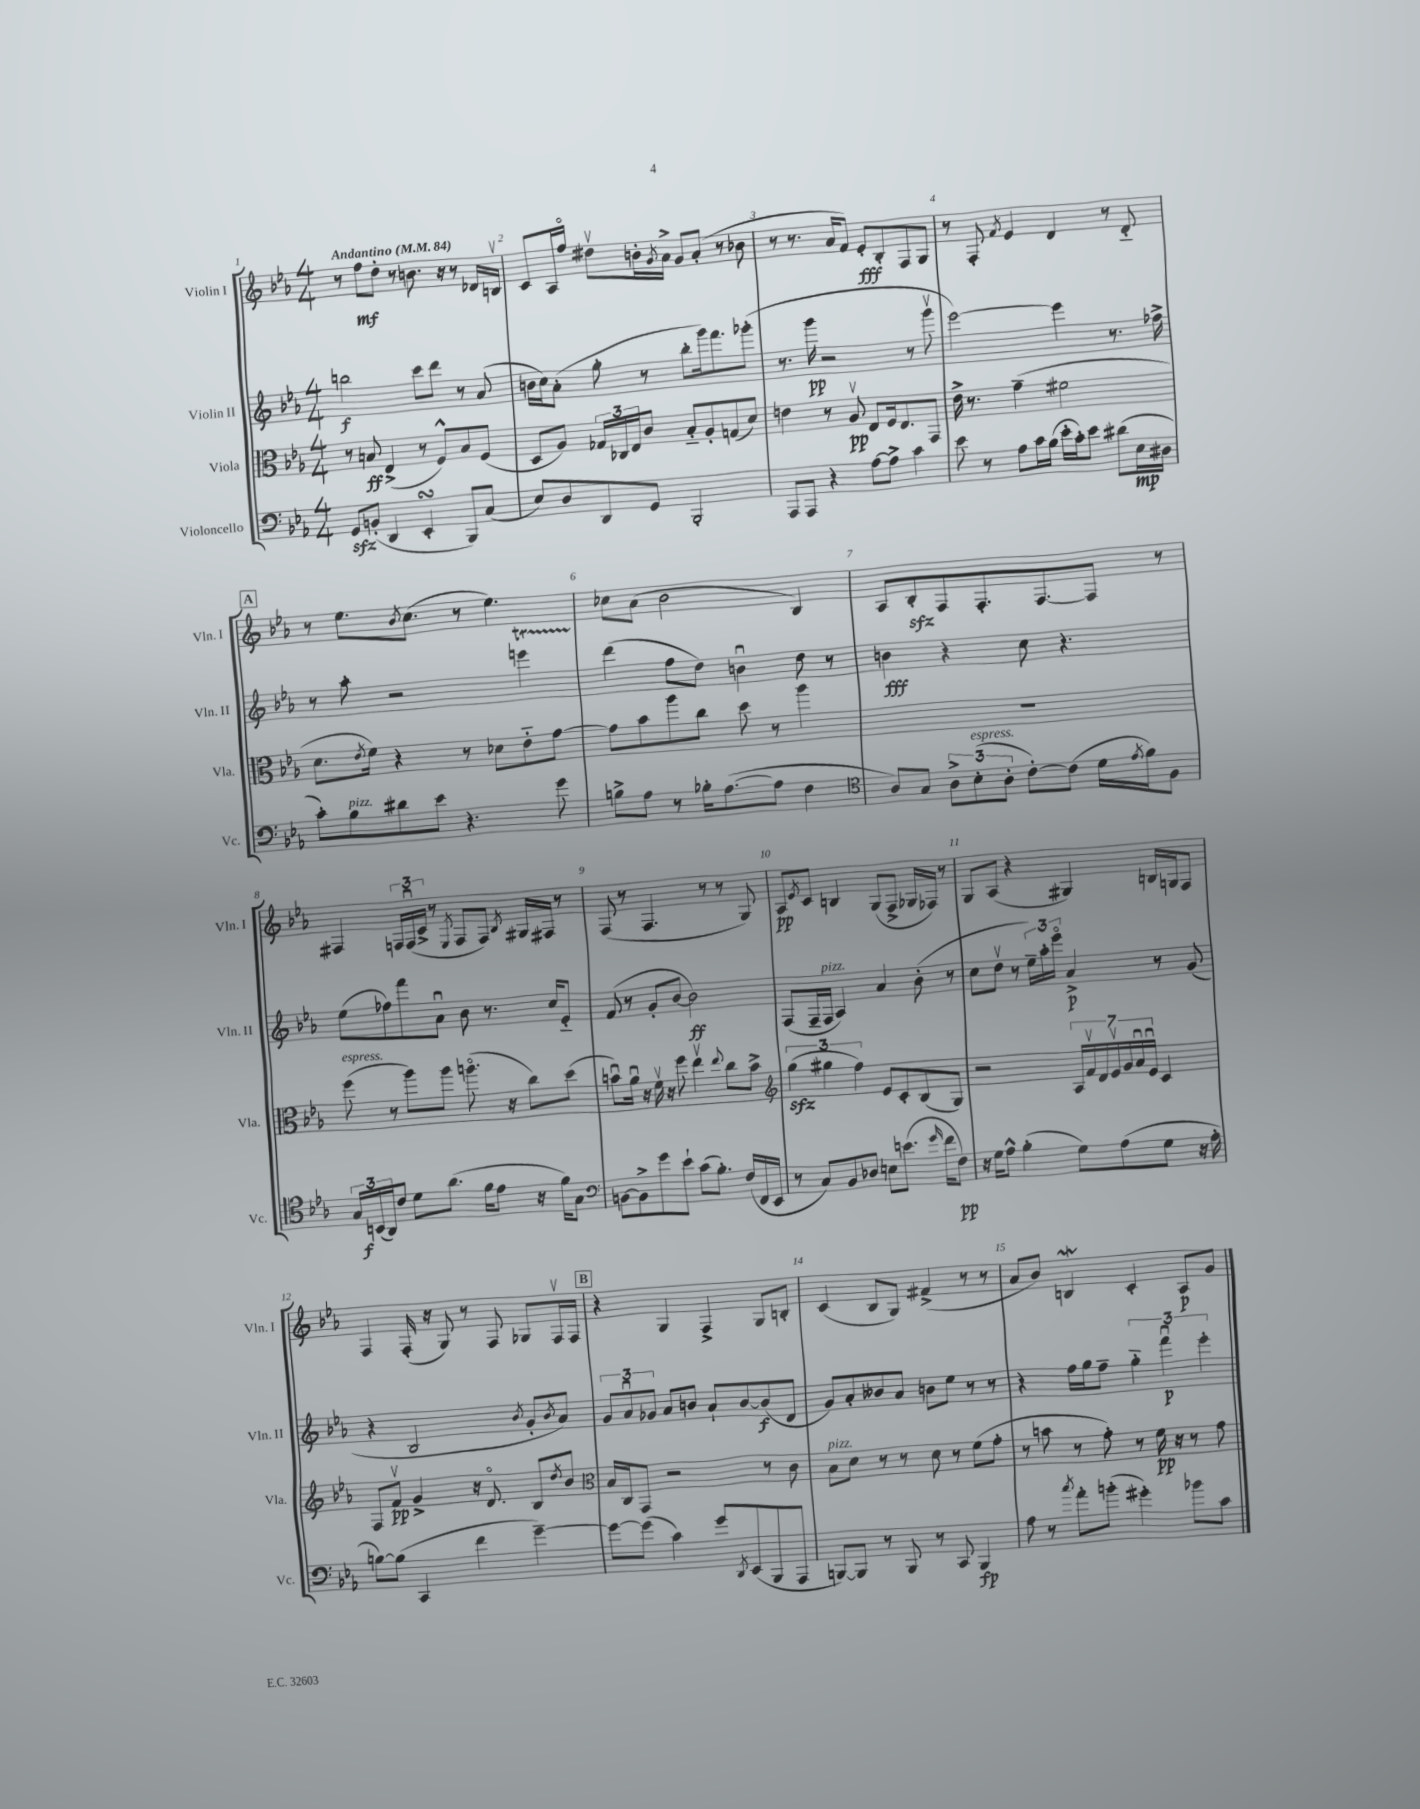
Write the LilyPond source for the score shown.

<<
\new StaffGroup <<
\new Staff = "s0" \with { instrumentName = "Violin I" shortInstrumentName = "Vln. I" } {
    \clef treble \key ees \major \numericTimeSignature \time 4/4 \tempo "Andantino" 4 = 84
    r8 f''8\mf d''8-. r8 b'8. r16 r8 des'16 b16\upbow |
    c'8 aes16 f''16\flageolet dis''8\upbow b'16-. \acciaccatura { g'8 } aes'16-> g'8 aes'8-.( r8 bes'8 |
    r8 r8. aes'16 f'8) ees'8-.\fff bes8-. f8 g8 |
    r8 f8-. \acciaccatura { f'8 } ees'4 d'4 r8 d'8-_ |
    \mark \markup { \box "A" } r8 ees''8. \acciaccatura { bes'8 } c''8.( r8 ees''4.) |
    ces''8 aes'8( bes'2 bes4) |
    aes8 bes8-.\sfz f8 f8.-. f8.~ f8 r8 |
    fis4 \tuplet 3/2 { f16 f16\downbow( c'16-> } r8 \acciaccatura { ees8 } f8 f8) \acciaccatura { bes8 } gis16 fis16 r8 |
    f8( r8 f4. r8 r8 g8) |
    aes8\pp \acciaccatura { ees'8 } c'8 b4 g8( f8-> ges16 fes16) r8 |
    g8 aes8( r4 gis4) b16 g16 f8 |
    f4 f16-.( r16 g8) r8 f8 ges8 f16\upbow f16 |
    \mark \markup { \box "B" } r4 g4 f4-> g8 b8-. |
    c'4( bes8 g8) fis'4->( r8 r8 |
    aes'8 bes'8) b4\mordent c'4-. aes8\p g'8 \bar "|." |
}
\new Staff = "s1" \with { instrumentName = "Violin II" shortInstrumentName = "Vln. II" } {
    \clef treble \key ees \major \numericTimeSignature \time 4/4
    b''2\f c'''8 d'''8 r8 aes'8( |
    b'16 c''16) aes'8-.( g''8-. r8 bes''8-. g'''16) f'''8. ges'''8-.( |
    r8. g'''16\pp r2 r8 g'''8\upbow |
    ees'''2~) ees'''4 r8. fes''16-> |
    \mark \markup { \box "A" } r8 aes''8-. r2 e'''4\startTrillSpan |
    d'''4\stopTrillSpan( f''8 d''8) b'4\downbow d''8 r8 |
    b'4\fff r4 c''8 r4. |
    ees''8( fes''8) f'''8 aes'8\downbow bes'8 r8. c''16 ees'8-_ |
    f'8( r8 g'8-. bes'8~ bes'2\ff) |
    f8( f16-- f16^\markup { \italic "pizz." } aes4) aes'4 bes'8-.( r8 |
    c''8 d''8\upbow r8 \tuplet 3/2 { ees''16--) aes''16-. ees'''16\flageolet } aes'4->\p r8 g'8( |
    r4 bes2 \acciaccatura { bes'8 } g'8-. \acciaccatura { bes'8 } aes'8) |
    \mark \markup { \box "B" } \tuplet 3/2 { g'8 aes'8\downbow ges'8 } aes'8 b'8 aes'8-! b'8~ b'8\f( d'8 |
    g'8) aes'8-. beses'8 aes'8 b'8 ees''8 r8 r8 |
    r4 f''16 g''16 f''8-- \tuplet 3/2 { g''4-_ f'''4\downbow\p ees'''4-. } \bar "|." |
}
\new Staff = "s2" \with { instrumentName = "Viola" shortInstrumentName = "Vla." } {
    \clef alto \key ees \major \numericTimeSignature \time 4/4
    r8 b8\ff ees4->( r8 f8-^) b8 f8( |
    d8 aes8) \tuplet 3/2 { ges16 ces16 ees16 } c'8 bes8-_ aes8-. g8( d'8) |
    e'4 r8 aes8\upbow\pp ees8 f16 ees8. g,8 |
    ees'16-> r8. g'4--( fis'2 |
    \mark \markup { \box "A" } d'8. \acciaccatura { ees'8 } f'16) r4 r8 des'8 ees'8-_ g'8~ |
    g'8 bes'8 aes''8 c''8 d''8 r8 aes''4 |
    R1 |
    f''8^\markup { \italic "espress." }( r8 aes''8) aes''8 a''8.\flageolet( r16 c''8) d''8( |
    b'8\downbow) aes'16\downbow r16 f'16\upbow r16 f''8 ees''4\upbow \appoggiatura { ees''8 } c''8 b'8-> |
    \clef treble \tuplet 3/2 { g''4\sfz( gis''4 f''4) } ees'8 c'8-. bes8( g8) |
    r2 \tuplet 7/4 { aes16 f'16\upbow d'16 ees'16\upbow g'16 aes'16\downbow ees'16\downbow } c'4 |
    f8 f'8\upbow\pp g'4-> r16 d'8.\flageolet bes8 \acciaccatura { d''8 } bes'8 |
    \mark \markup { \box "B" } \clef alto bes16 c16 g,8 r2 r8 c'8 |
    bes8^\markup { \italic "pizz." } d'8 r8 r8 d'8 r8 f'8( g'8-. |
    r8 b'8 r8 g'8-.) r8 f'16\pp r16 r8 g'8 \bar "|." |
}
\new Staff = "s3" \with { instrumentName = "Violoncello" shortInstrumentName = "Vc." } {
    \clef bass \key ees \major \numericTimeSignature \time 4/4
    g,8\sfz b,8-.( d,4 ees,4-.\turn bes,,8) c8( |
    ees8) d8 d,8 g,8 bes,,2-. |
    aes,,8 aes,,8 r4 aes8~ aes8-> c'4 |
    ees'8 r8 aes8 c'16 bes16( ees'16-. c'16-.) ees'8 dis'8( ees16\mp dis16 |
    \mark \markup { \box "A" } c'8-.) bes8^\markup { \italic "pizz." } dis'8 ees'8 r4. g'8 |
    b8-> aes8 r8 bes16-. aes8.~( aes8 f4 |
    \clef tenor aes8) g8 \tuplet 3/2 { aes8-> bes8-.^\markup { \italic "espress." }( aes8-. } c'8~-.) c'8( d'16 \acciaccatura { ees'8 } f'16) f8 |
    \tuplet 3/2 { g16 b,16\f( aes,16) } c'8 d'8 aes'8.( f'16 ees'8 r16 f'16) g8 |
    \clef bass b,8~ b,8-> g'8 ees'8-! c'8( bes8.-.) f16( f,16 ees,16 |
    r8 c8) bes,8 des8 e8 e'8.( \grace { g'16 } f'16 f8\pp) |
    r16 g16 aes8-^ bes4-.( g8) aes8( g8 r16 aes16-. |
    b8~) b8( c,4 f'4 g'4~--) |
    \mark \markup { \box "B" } g'8~ g'8( c'4) g'8 \acciaccatura { d,8 } ees,8( bes,,8 aes,,8 |
    b,,8~) b,,8 r8 b,,8 r8 c,8 b,,4\fp |
    aes8 r8 \acciaccatura { c''8 } aes'8-. b'8-.( gis'4-.) bes'8 c'8 \bar "|." |
}
>>
>>
\layout { \context { \Score \override BarNumber.break-visibility = ##(#f #t #t) barNumberVisibility = #all-bar-numbers-visible } }
